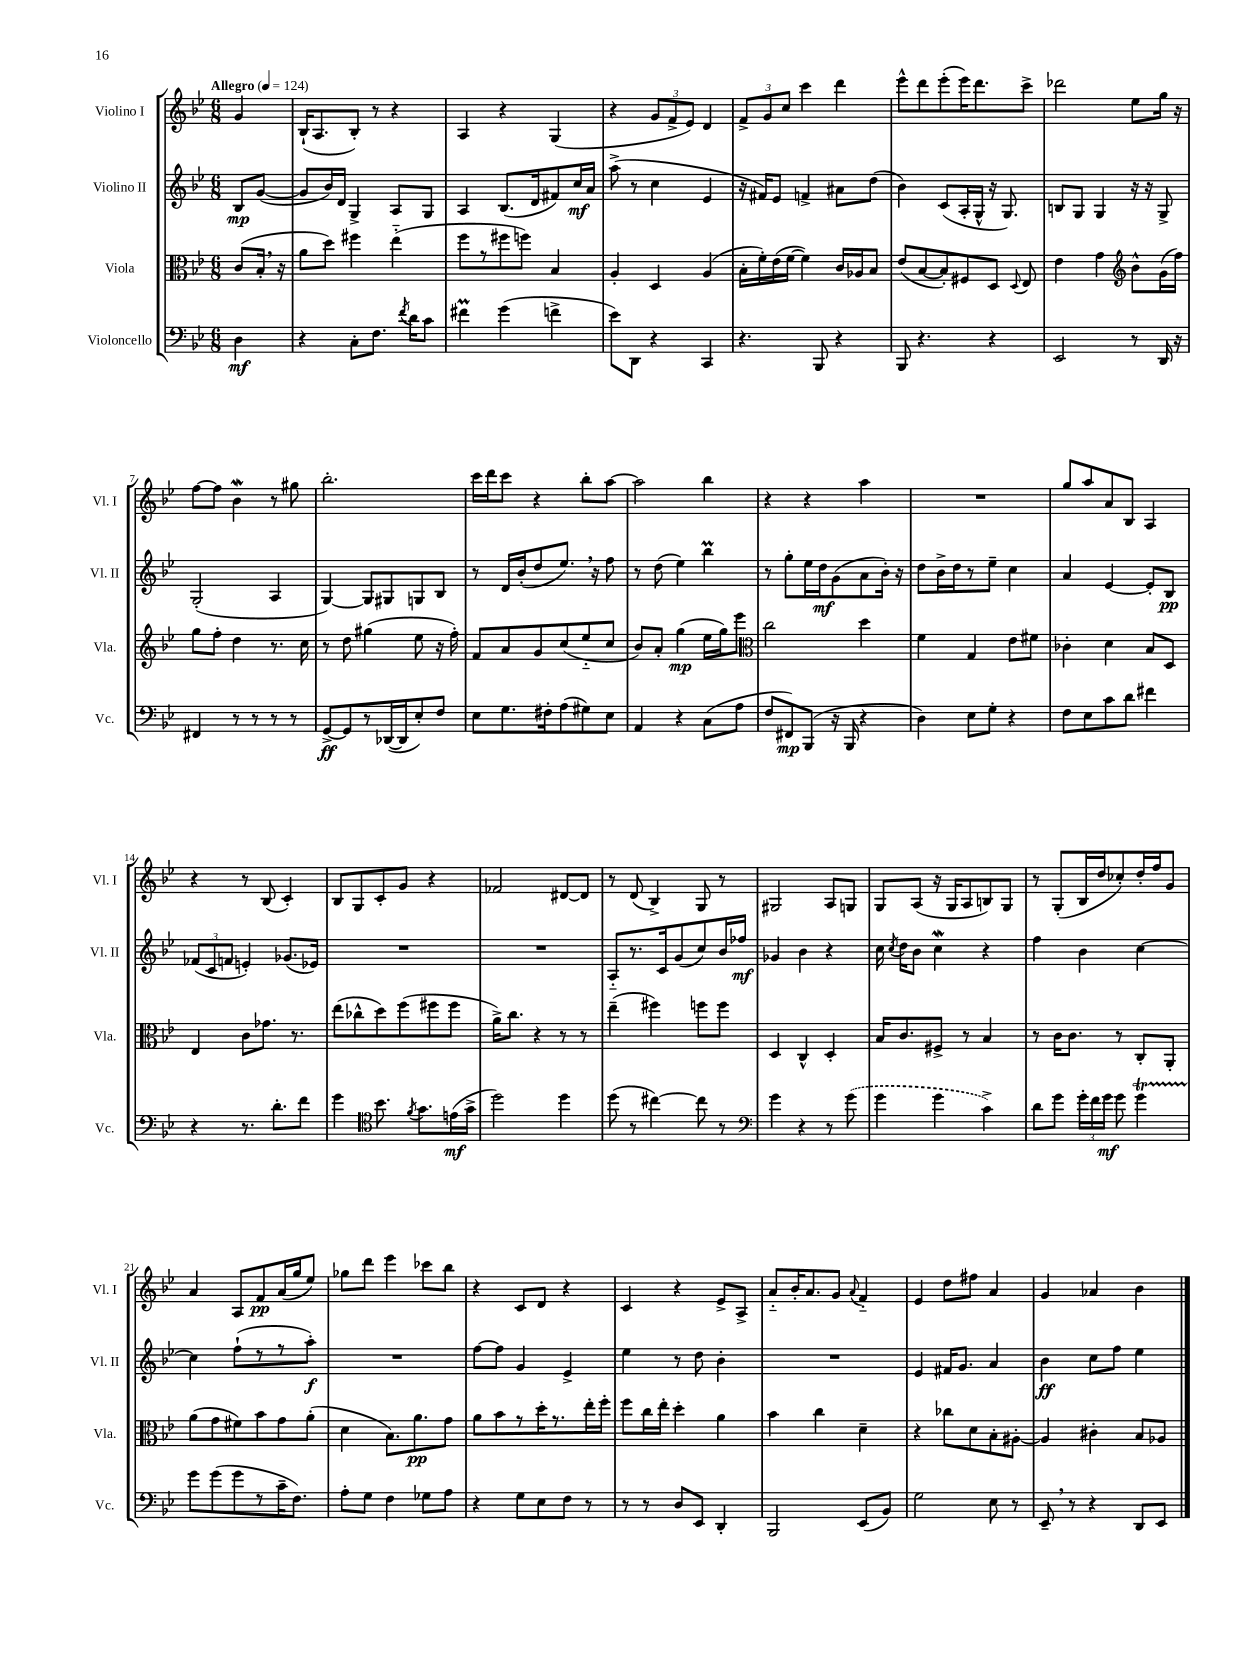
<<
\new StaffGroup <<
\new Staff = "s0" \with { instrumentName = "Violino I" shortInstrumentName = "Vl. I" } {
    \clef treble \key bes \major \numericTimeSignature \time 6/8 \partial 4 \tempo "Allegro" 4 = 124
    \autoBeamOff g'4 |
    bes16[-!( a8. bes8]-.) r8 r4 |
    a4 r4 g4( |
    r4 \tuplet 3/2 { g'8[ f'8-> ees'8]) } d'4 |
    \tuplet 3/2 { f'8[-> g'8 c''8] } c'''4 d'''4 |
    ees'''8[-^ d'''8 ees'''8-.( ees'''16) d'''8. c'''8]-> |
    des'''2 ees''8[ g''16] r16 |
    f''8[~ f''8] bes'4\mordent r8 gis''8 |
    bes''2.-. |
    c'''16[ d'''16 c'''8] r4 bes''8[-. a''8]~ |
    a''2 bes''4 |
    r4 r4 a''4 |
    R2. |
    g''8[ a''8 a'8 bes8] a4 |
    r4 r8 bes8( c'4-.) |
    bes8[ g8 c'8-. g'8] r4 |
    fes'2 dis'8[~ dis'8] |
    r8 d'8( bes4->) g8 r8 |
    gis2 a8[ g8] |
    g8[ a8]( r16 g16[ a8 b8) g8] |
    r8 g8[-.( bes16 d''16 ces''8-.) d''16-. f''16 g'8] |
    a'4 a8[ f'8\pp a'16( g''16 ees''8]) |
    ges''8[ d'''8] ees'''4 ces'''8[ bes''8] |
    r4 c'8[ d'8] r4 |
    c'4 r4 ees'8[-> a8]-> |
    a'8[-_ bes'16-. a'8. g'8] \appoggiatura { a'8 } f'4-_ |
    ees'4 d''8[ fis''8] a'4 |
    g'4 aes'4 bes'4 \bar "|." |
}
\new Staff = "s1" \with { instrumentName = "Violino II" shortInstrumentName = "Vl. II" } {
    \clef treble \key bes \major \numericTimeSignature \time 6/8 \partial 4
    \autoBeamOff bes8[\mp g'8]~( |
    g'8[ bes'16) d'16] g4-> a8[ g8] |
    a4 bes8.[( d'16 fis'8) c''16\mf a'16] |
    a''8->( r8 c''4 ees'4 |
    r16 fis'16[) ees'8] f'4-> ais'8[ d''8]( |
    bes'4) c'8[( a16-. g16]-^ r16 g8.) |
    b8[ g8] g4 r16 r16 g8-> |
    g2-.( a4 |
    g4~) g8[ gis8 g8 bes8] |
    r8 d'16[ bes'16-.( d''8 ees''8.]) \breathe r16 f''8 |
    r8 d''8( ees''4) bes''4\prall |
    r8 g''8[-. ees''16 d''16\mf g'8( a'8 bes'16]-.) r16 |
    d''8[ bes'16-> d''16 r8 ees''8]-- c''4 |
    a'4 ees'4~ ees'8[-. bes8]\pp |
    \tuplet 3/2 { fes'8[( c'8 f'8] } e'4-.) ges'8.[( ees'16]) |
    R2. |
    R2. |
    a8[-_ r8. c'16 g'8( c''8) bes'16 fes''16]\mf |
    ges'4 bes'4 r4 |
    c''16 \acciaccatura { c''8 } d''16[ bes'8] c''4\mordent r4 |
    f''4 bes'4 c''4~ |
    c''4 f''8[-!( r8 r8 a''8]-.\f) |
    R2. |
    f''8[~ f''8] g'4 ees'4-> |
    ees''4 r8 d''8 bes'4-. |
    R2. |
    ees'4 fis'16[ g'8.] a'4 |
    bes'4\ff c''8[ f''8] ees''4 \bar "|." |
}
\new Staff = "s2" \with { instrumentName = "Viola" shortInstrumentName = "Vla." } {
    \clef alto \key bes \major \numericTimeSignature \time 6/8 \partial 4
    \autoBeamOff c'8[( bes16]-. \breathe r16 |
    a'8[ d''8]) fis''4 ees''4-_( |
    f''8[ r8 fis''8 f''8]) bes4 |
    a4-. d4 a4( |
    bes16[-. f'16-.) ees'16( f'16]~ f'4) c'16[ aes16 bes8] |
    ees'8[( bes8~ bes8-.) fis8 d8] \appoggiatura { d8 } ees8 |
    ees'4 g'4 \clef treble bes'8[-^ g'16( f''16]) |
    g''8[ f''8]-. d''4 r8. c''16 |
    r8 d''8 gis''4( ees''8 r16 f''16-.) |
    f'8[ a'8 g'8 c''8( ees''8-_ c''8] |
    bes'8[) a'8]-. g''4\mp( ees''16[ g''16) ees'''8] |
    \clef alto c''2 d''4 |
    f'4 g4 ees'8[ fis'8] |
    ces'4-. d'4 bes8[ d8] |
    ees4 c'8[ ges'8.] r8. |
    ees''8[( ces''8-^ d''8) f''8( fis''8 fis''8] |
    a'16[->) c''8.] r4 r8 r8 |
    ees''4--( fis''4) f''8[ f''8] |
    d4 c4-^ d4-. |
    bes16[ c'8. fis8]-> r8 bes4 |
    r8 c'16[ c'8.] r8 c8[-. a,8]-. |
    a'8[( g'8 fis'8) bes'8 g'8 a'8]-.( |
    d'4 bes8.[) a'8.\pp g'8] |
    a'8[ bes'8 r8 d''16-. r8. ees''16-. f''16]-. |
    f''8[ c''16 ees''16]-. d''4-. a'4 |
    bes'4 c''4 d'4-- |
    r4 ces''8[ d'8 bes8-. ais8]~-. |
    ais4 cis'4-. bes8[ aes8] \bar "|." |
}
\new Staff = "s3" \with { instrumentName = "Violoncello" shortInstrumentName = "Vc." } {
    \clef bass \key bes \major \numericTimeSignature \time 6/8 \partial 4
    \autoBeamOff d4\mf |
    r4 c8[-. f8.] \acciaccatura { f'8 } d'16[ c'8] |
    fis'4\prall g'4( f'4-> |
    ees'8[) d,8] r4 c,4 |
    r4. bes,,8 r4 |
    bes,,8 r4. r4 |
    ees,2 r8 d,16 r16 |
    fis,4 r8 r8 r8 r8 |
    g,8[~->\ff g,8 r8 des,16~( des,16 ees8-.) f8] |
    ees8[ g8. fis16-. a8( gis8) ees8] |
    a,4 r4 c8[( a8] |
    f8[ fis,8\mp) bes,,8]( r16 bes,,16 r4 |
    d4) ees8[ g8]-. r4 |
    f8[ ees8 c'8 d'8] fis'4 |
    r4 r8. d'8.[-. f'8] |
    g'4 \clef tenor bes'8. \acciaccatura { f'8 } g'8.[ e'16\mf( g'16]-> |
    d''2) d''4 |
    d''8( r8 cis''4~) cis''8 r8 |
    \clef bass g'4 r4 r8 \once \slurDashed g'8( |
    g'4 g'4 c'4->) |
    d'8[ g'8] \tuplet 3/2 { g'16[-. f'16 g'16]\mf } g'8 g'4\startTrillSpan |
    g'8[\stopTrillSpan g'8( g'8 r8 c'16-- f8.]) |
    a8[-. g8] f4 ges8[ a8] |
    r4 g8[ ees8 f8] r8 |
    r8 r8 d8[ ees,8] d,4-. |
    bes,,2 ees,8[( bes,8]) |
    g2 ees8 r8 |
    ees,8-- \breathe r8 r4 d,8[ ees,8] \bar "|." |
}
>>
>>
